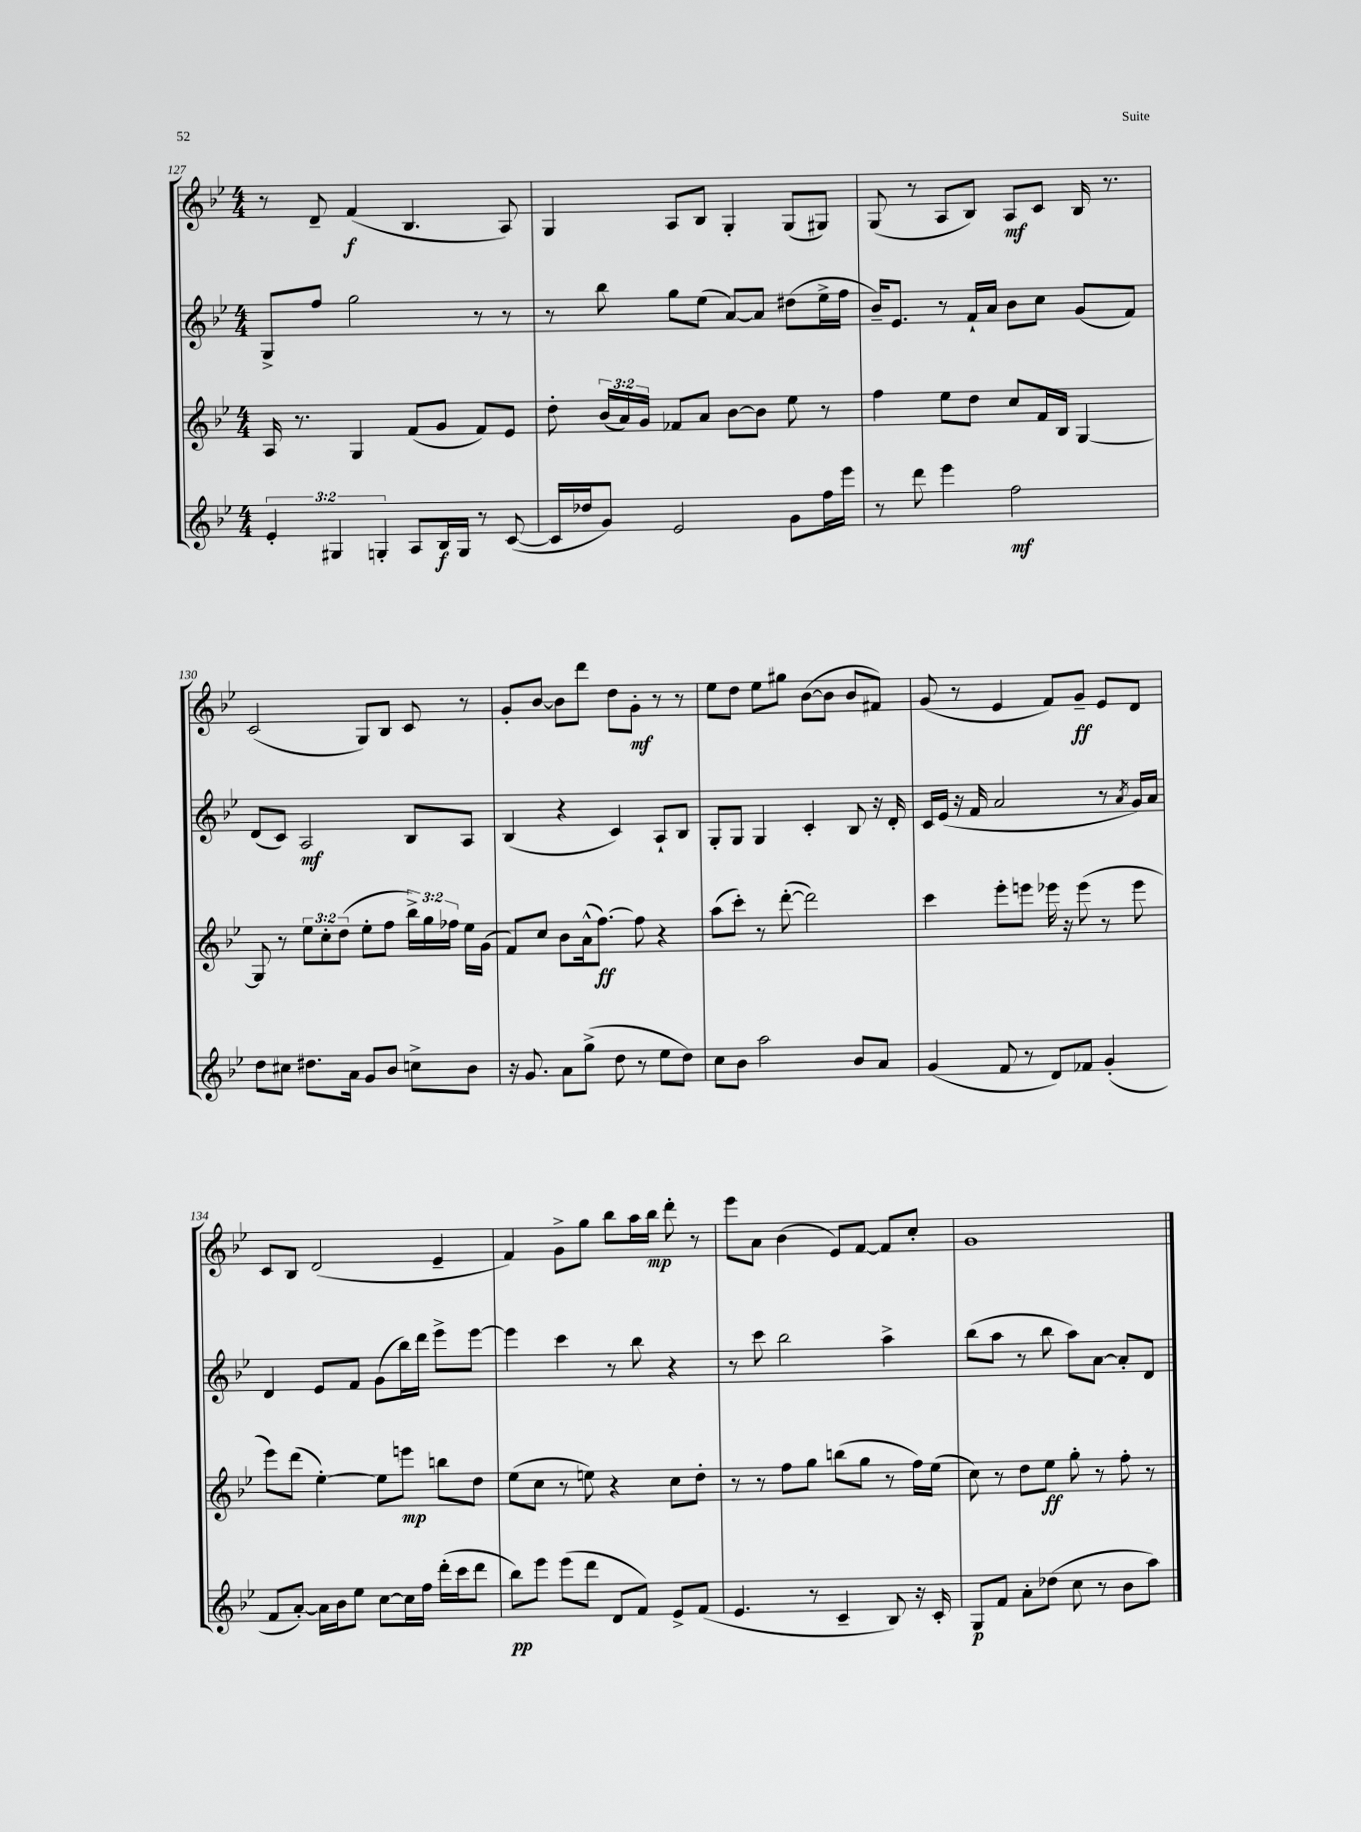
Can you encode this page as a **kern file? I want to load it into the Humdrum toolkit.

**kern	**kern	**kern	**kern
*staff4	*staff3	*staff2	*staff1
*clefG2	*clefG2	*clefG2	*clefG2
*k[b-e-]	*k[b-e-]	*k[b-e-]	*k[b-e-]
*M4/4	*M4/4	*M4/4	*M4/4
6e-'	16A	8G^	8r
.	8.r	.	.
.	.	8ff	8d~
6G#	.	.	.
.	4G	2gg	(4f
6G'	.	.	.
8A	(8f	.	4.B-
16B-	8g	.	.
16G	.	.	.
8r	8f)	8r	.
([8c	8e-	8r	8A)
=	=	=	=
16c]	8dd'	8r	4G
16dd-	.	.	.
8g)	(24b-	8bb-	.
.	24a)	.	.
.	24g	.	.
2e-	8f-	8gg	8A
.	8a	(8ee-	8B-
.	[8b-	[8a)	4G'
.	8b-]	8a]	.
8g	8ee-	(8dd#	(8G
16ff	8r	16ee-^	8G#)
16eee-	.	16ff	.
=	=	=	=
8r	4ff	16b-~)	(8G
.	.	8.e-	.
8ddd	.	.	8r
4eee-	8ee-	8r	8A
.	8dd	16f`	8B-)
.	.	16a	.
2ff	8cc	8b-	8A
.	16f	8cc	8c
.	16B-	.	.
.	[4G	(8g	16B-
.	.	.	8.r
.	.	8f)	.
=	=	=	=
8dd	8G]	(8d	(2c
8cc#	8r	8c)	.
8.dd#	12ee-	2A	.
.	12cc'	.	.
.	(12dd	.	.
16a	.	.	.
8g	8ee-'	.	8G)
8b-	8ff	.	8B-
8cc^	24bb-^)	8B-	8c
.	24gg	.	.
.	24ff-	.	.
8b-	16ee-	8A	8r
.	(16g	.	.
=	=	=	=
16r	8f)	(4B-	8g'
8.g	.	.	.
.	8cc	.	[8b-
8a	8b-	4r	8b-]
(8gg^	(16a^^	.	8ddd
.	[8.ff)	.	.
8dd	.	4c)	8dd
8r	8ff]	.	8g'
8ee-	4r	8A`	8r
8dd)	.	8B-	8r
=	=	=	=
8cc	(8aa	8G'	8ee-
8b-	8ccc')	8G	8dd
2aa	8r	4G	8ee-
.	([8ddd'	.	8gg#
.	2ddd])	4c'	([8b-
.	.	.	8b-]
8b-	.	8B-	8b-
8a	.	16r	8f#)
.	.	16d'	.
=	=	=	=
(4g	4ccc	16c	(8g
.	.	(16e-	.
.	.	16r	8r
.	.	16f	.
8f	8eee-'	2a	4e-
8r	8eee	.	.
8d)	16eee-	.	8f)
.	16r	.	.
8f-	(8eee-	.	8g~
(4g'	8r	8r	8e-
.	.	8qa	.
.	8eee-	16g)	8d
.	.	16a	.
=	=	=	=
8f	8eee-)	4d	8c
[8a')	(8ddd	.	8B-
16a]	[4ee-')	8e-	(2d
16b-	.	.	.
8ee-	.	8f	.
[8cc	8ee-]	(8g	.
16cc]	8eee	16bb-)	.
16ff	.	16ddd	.
(16ddd'	8bb	8eee-^	4e-~
16ccc	.	.	.
8ddd	8dd	[8eee-	.
=	=	=	=
8bb-)	(8ee-	4eee-]	4f)
8eee-	8cc	.	.
(8eee-	8r	4ccc	8g^
8ddd	8ee)	.	8gg
8d	4r	8r	8bb-
8f)	.	8bb-	16aa
.	.	.	16bb-
8e-^	8cc	4r	8ddd'
(8f	8dd'	.	8r
=	=	=	=
4.e-	8r	8r	8eee-
.	8r	8ccc	8a
.	8ff	2bb-	(4b-
8r	8gg	.	.
4c~	(8bb	.	8e-)
.	8gg	.	[8f
8B-)	8r	4aa^	8f]
16r	16ff)	.	8cc'
16c'	(16ee-	.	.
=	=	=	=
8G	8cc)	(8bb-	1g
8f	8r	8aa	.
8a'	8dd	8r	.
(8dd-	8ee-	8bb-	.
8cc	8gg'	8aa)	.
8r	8r	[8a	.
8b-	8ff'	8a']	.
8aa)	8r	8d	.
==	==	==	==
*-	*-	*-	*-
